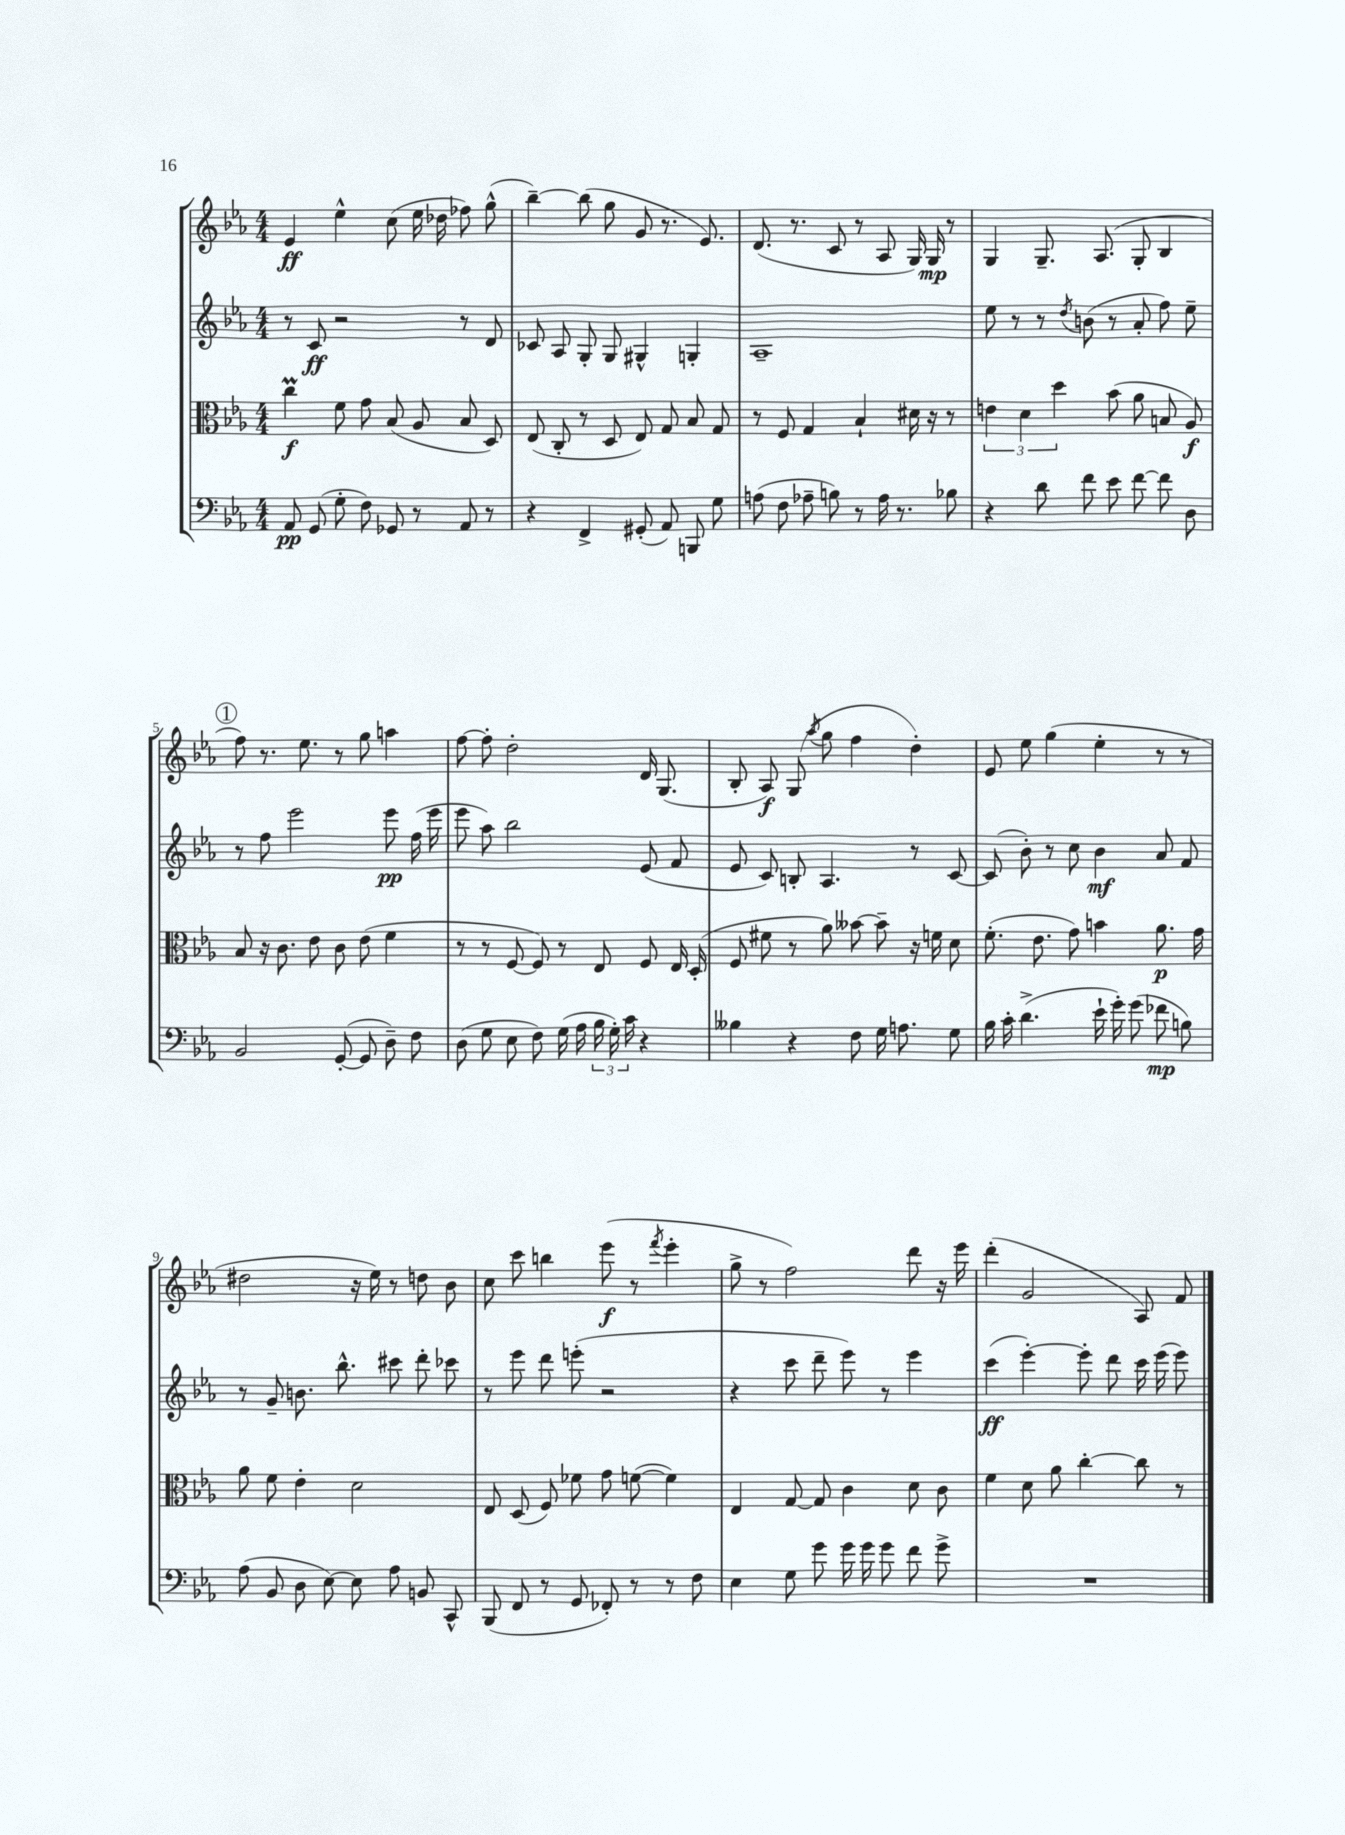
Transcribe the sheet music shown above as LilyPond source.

<<
\new StaffGroup <<
\new Staff = "s0" {
    \clef treble \key ees \major \numericTimeSignature \time 4/4
    \autoBeamOff ees'4\ff ees''4-^ c''8( ees''16 des''16 fes''8) g''8-^( |
    bes''4~--) bes''8( g''8 g'8 r8. ees'8.) |
    d'8.( r8. c'8 r8 aes8 g16) g16\mp r8 |
    g4 g8.-- aes8.( g8-. bes4 |
    \mark \markup { \circle "1" } f''8) r8. ees''8. r8 g''8 a''4 |
    f''8~ f''8-. d''2-. d'16 g8.( |
    bes8-. aes8\f) g8( \acciaccatura { aes''8 } g''8 f''4 d''4-.) |
    ees'8 ees''8 g''4( ees''4-. r8 r8 |
    dis''2 r16 ees''16) r8 d''8 bes'8 |
    c''8 c'''8 b''4 ees'''8\f( r8 \acciaccatura { f'''8 } ees'''4-. |
    g''8-> r8 f''2) d'''8 r16 ees'''16 |
    d'''4-.( g'2 aes8) f'8 \bar "|." |
}
\new Staff = "s1" {
    \clef treble \key ees \major \numericTimeSignature \time 4/4
    \autoBeamOff r8 c'8\ff r2 r8 d'8 |
    ces'8 aes8 g8-. g8 gis4-^ g4-. |
    aes1-- |
    ees''8 r8 r8 \acciaccatura { d''8 } b'8( r8 aes'8-. f''8) ees''8-- |
    \mark \markup { \circle "1" } r8 f''8 ees'''2 ees'''8\pp f''16( ees'''16 |
    ees'''8 aes''8) bes''2 ees'8( f'8 |
    ees'8 c'8) b8-. aes4. r8 c'8~ |
    c'8( bes'8-.) r8 c''8 bes'4\mf aes'8 f'8 |
    r8 g'8-- b'8. bes''8.-^ cis'''8 d'''8-. ces'''8 |
    r8 ees'''8 d'''8 e'''8-.( r2 |
    r4 c'''8 d'''8-- ees'''8) r8 ees'''4 |
    c'''4\ff( ees'''4~-.) ees'''8-. d'''8 c'''16 ees'''16( ees'''8) \bar "|." |
}
\new Staff = "s2" {
    \clef alto \key ees \major \numericTimeSignature \time 4/4
    \autoBeamOff c''4\prall\f f'8 g'8 bes8( aes8 bes8 d8) |
    ees8( c8-. r8 d8 ees8) g8 bes8 g8 |
    r8 f8 g4 bes4-! dis'16 r16 r8 |
    \tuplet 3/2 { e'4 d'4 d''4 } bes'8( aes'8 b8 aes8\f) |
    \mark \markup { \circle "1" } bes8 r16 c'8. ees'8 c'8 ees'8( f'4 |
    r8 r8 f8~ f8) r8 ees8 f8 ees16 d16-.( |
    f8 fis'8 r8 aes'8) beses'8~ beses'8-- r16 f'16 d'8 |
    f'8.-.( ees'8. g'8) b'4 aes'8.\p g'16 |
    aes'8 f'8 ees'4-. d'2 |
    ees8 d8( f8) fes'8 g'8 f'8~( f'4) |
    ees4 g8~ g8 c'4 d'8 c'8 |
    f'4 d'8 aes'8 c''4~-. c''8 r8 \bar "|." |
}
\new Staff = "s3" {
    \clef bass \key ees \major \numericTimeSignature \time 4/4
    \autoBeamOff aes,8\pp g,8( g8-. f8) ges,8 r8 aes,8 r8 |
    r4 f,4-> gis,8-.( aes,8) b,,8 g8 |
    a8( f8 aes8-- b8) r8 aes16 r8. bes8 |
    r4 d'8 f'8 ees'8 f'8~ f'8 d8 |
    \mark \markup { \circle "1" } bes,2 g,8~-.( g,8 d8--) f8 |
    d8( g8 ees8 f8) g16( aes16 \tuplet 3/2 { bes16 g16-.) c'16 } r4 |
    beses4 r4 f8 g16 a8. g8 |
    bes16 c'16-. d'4.->( ees'16-! g'16-.) g'8( fes'8\mp b8) |
    aes8( bes,8 d8 ees8~) ees8 aes8 b,8 c,8-^ |
    bes,,8( f,8 r8 g,8 fes,8-.) r8 r8 f8 |
    ees4 g8 g'8 g'16 g'16 g'8 f'8 g'8-> |
    R1 \bar "|." |
}
>>
>>
